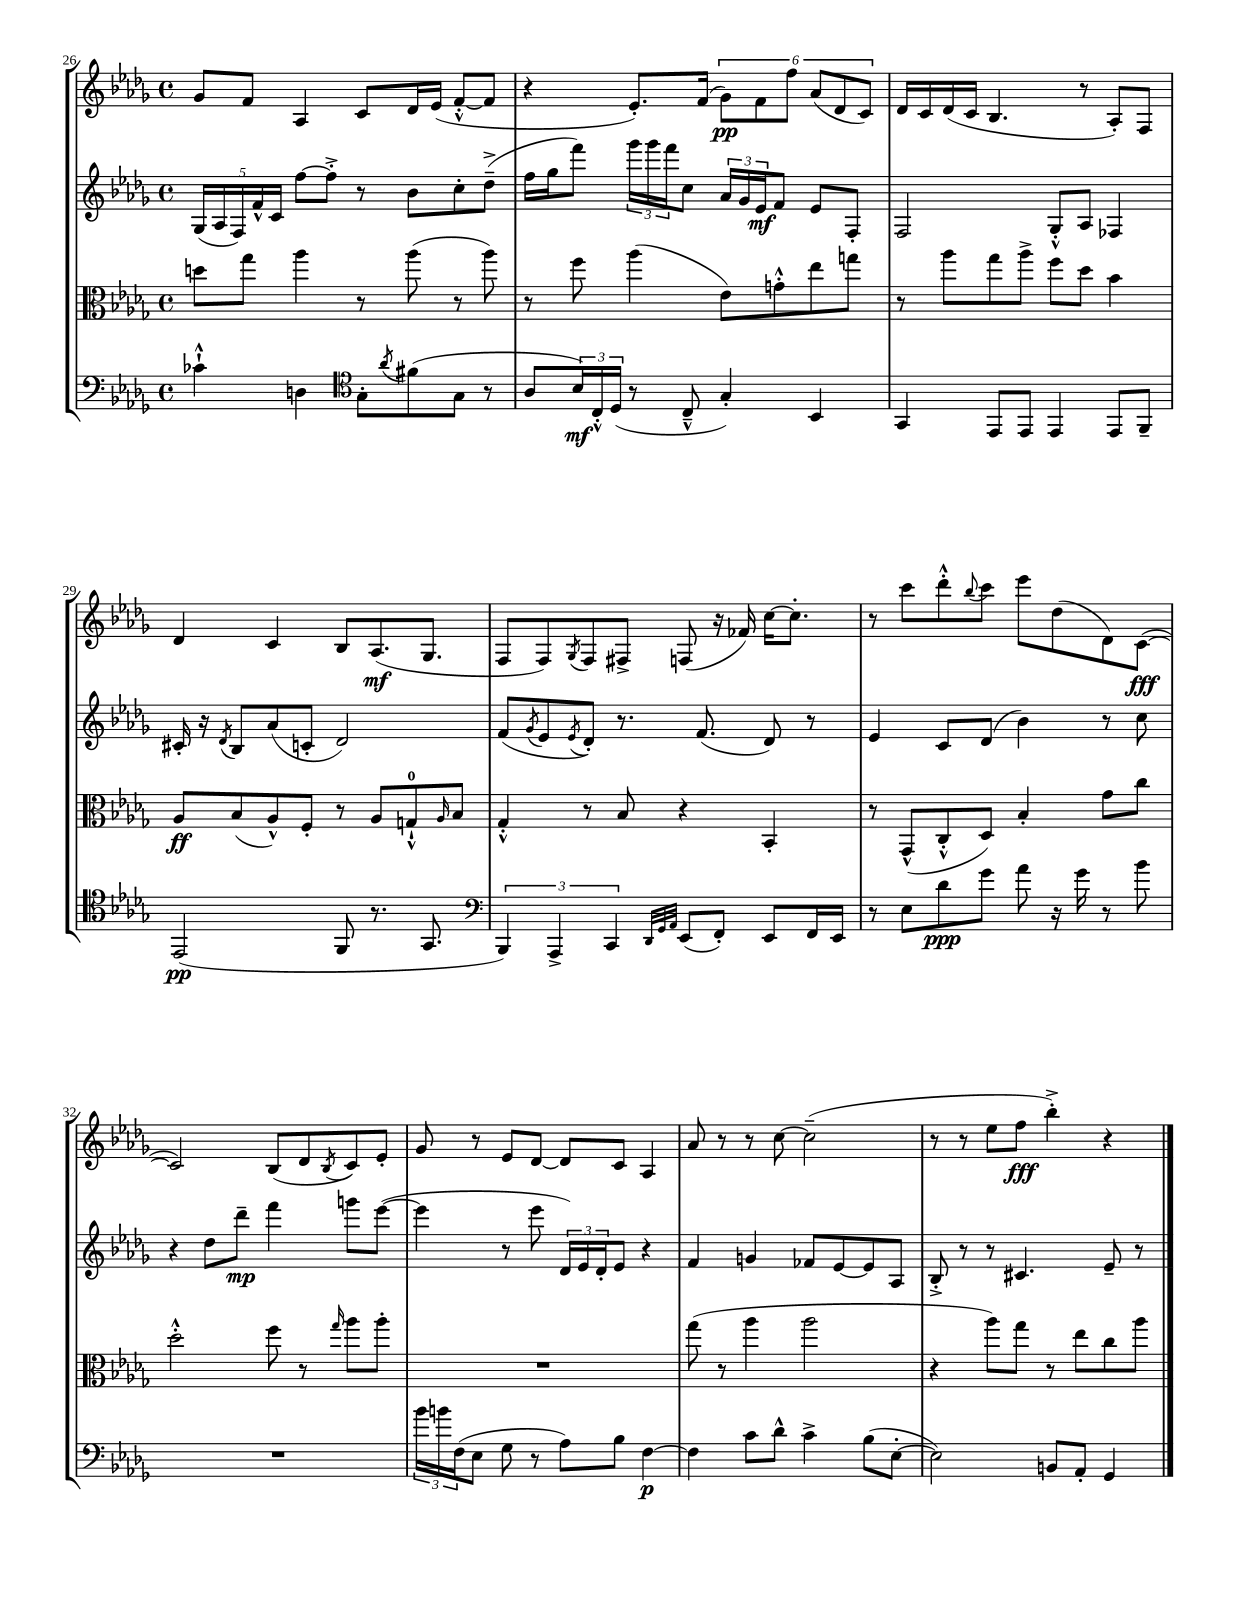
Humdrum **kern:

**kern	**kern	**kern	**kern
*staff4	*staff3	*staff2	*staff1
*clefF4	*clefC3	*clefG2	*clefG2
*k[b-e-a-d-g-]	*k[b-e-a-d-g-]	*k[b-e-a-d-g-]	*k[b-e-a-d-g-]
*M4/4	*M4/4	*M4/4	*M4/4
*met(c)	*met(c)	*met(c)	*met(c)
4c-`^^\	8dd\L	(20G-/LL	8g-/L
.	.	20A-/	.
.	.	20F/)	.
.	8gg-\J	.	8f/J
.	.	20f^^/	.
.	.	20c/JJ	.
4D\	4aa-\	[8ff\L	4A-/
.	.	8ff'^\]J	.
*clefC4	*	*	*
8G-'\L	8r	8r	8c/L
8qa-/	.	.	.
(8f#\	(8aa-\	8b-\L	16d-/L
.	.	.	(16e-/JJ
8G-\J	8r	8cc'\	[8f'^^/L
8r	8aa-\)	(8dd-~^\J	8f/]J
=	=	=	=
8A-/L	8r	16ff\LL	4r
.	.	16gg-\J	.
24B-/L)	8ff\	8fff\J)	.
24C'^^/	.	.	.
(24D-/JJ	.	.	.
8r	(4aa-\	24ggg-\LL	8.e-'/L)
.	.	24ggg-\	.
.	.	24fff\J	.
8C~^^/	.	8cc\J	.
.	.	.	(16f/Jk
4G-'/)	8e-\L)	24a-/LL	12g-\L)
.	.	24g-/	.
.	.	24e-/J	12f\
.	8g'^^\	8f/J	.
.	.	.	12ff\J
4BB-/	8ee-\	8e-/L	(12a-/L
.	.	.	12d-/
.	8gg\J	8F'/J	.
.	.	.	12c/J)
=	=	=	=
4GG-/	8r	2F/	16d-/LL
.	.	.	16c/
.	8aa-\L	.	(16d-/
.	.	.	16c/JJ
8EE-/L	8gg-\	.	4.B-/
8EE-/J	8aa-^\J	.	.
4EE-/	8ff\L	8G-'^^/L	.
.	8dd-\J	8A-/J	8r
8EE-/L	4b-\	4F-/	8A-'/L)
8FF~/J	.	.	8F/J
=	=	=	=
(2EE-/	8A-/L	16c#'/	4d-/
.	.	16r	.
.	.	8qd-/	.
.	(8B-/	8B-/L	.
.	8A-^^/)	(8a-/	4c/
.	8F'/J	8c'/J	.
8FF/	8r	2d-/)	8B-/L
8.r	8A-/L	.	(8.A-/
.	8G`^^/	.	.
8.GG-/	.	.	8.G-/J
.	16qqA-/	.	.
.	8B-/J	.	.
=	=	=	=
*clefF4	*	*	*
6BBB-/)	4G-'^^/	(8f/L	8F/L
.	.	8qg-/	.
.	.	8e-/	8F/)
6AAA-^/	.	.	.
.	.	8qe-/	8qG-/
.	8r	8d-'/J)	8F/
6CC/	.	.	.
.	8B-/	8.r	8F#^/J
32qqDD-/LLL	.	.	.
32qqGG-/	.	.	.
32qqAA-/JJJ	.	.	.
(8EE-/L	4r	.	(8F/
.	.	(8.f/	.
8FF'/J)	.	.	16r
.	.	.	16f-/)
8EE-/L	4BB-'/	8d-/)	[16cc\LK
.	.	.	8.cc'\]J
16FF/L	.	8r	.
16EE-/JJ	.	.	.
=	=	=	=
8r	8r	4e-/	8r
8E-\L	(8GG-^^/L	.	8ccc\L
8d-\	8C'^^/	8c/L	8ddd-'^^\
.	.	.	8qqbb-/
8g-\J	8D-/J)	(8d-/J	8ccc\J
8a-\	4B-'/	4b-\)	8eee-\L
16r	.	.	(8dd-\
16g-\	.	.	.
8r	8g-\L	8r	8d-\)
8b-\	8cc\J	8cc\	([8c\J
=	=	=	=
1r	2dd-'^^\	4r	2c/])
.	.	8dd-\L	.
.	.	8ddd-~\J	.
.	8ff\	4fff\	(8B-/L
.	8r	.	8d-/
.	16qqgg-/	.	8qB-/
.	8aa-\L	8ggg\L	8c/)
.	8aa-'\J	([8eee-\J	8e-'/J
=	=	=	=
24b-\LL	1r	4eee-\]	8g-/
24b\	.	.	.
(24F\J	.	.	.
8E-\J	.	.	8r
8G-\	.	8r	8e-/L
8r	.	8eee-\	[8d-/J
8A-\L)	.	24d-/LL)	8d-/]L
.	.	24e-/	.
.	.	24d-'/J	.
8B-\J	.	8e-/J	8c/J
[4F\	.	4r	4A-/
=	=	=	=
4F\]	(8gg-\	4f/	8a-/
.	8r	.	8r
8c\L	4aa-\	4g/	8r
8d-^^\J	.	.	[8cc\
4c^\	2aa-\	8f-/L	(2cc~\]
.	.	[8e-/	.
(8B-\L	.	8e-/]	.
[8E-'\J	.	8A-/J	.
=	=	=	=
2E-\])	4r	8B-'^/	8r
.	.	8r	8r
.	8aa-\L)	8r	8ee-\L
.	8gg-\J	4.c#/	8ff\J
8BB/L	8r	.	4bb-'^\)
8AA-'/J	8ee-\L	.	.
4GG-/	8cc\	8e-~/	4r
.	8aa-\J	8r	.
==	==	==	==
*-	*-	*-	*-
